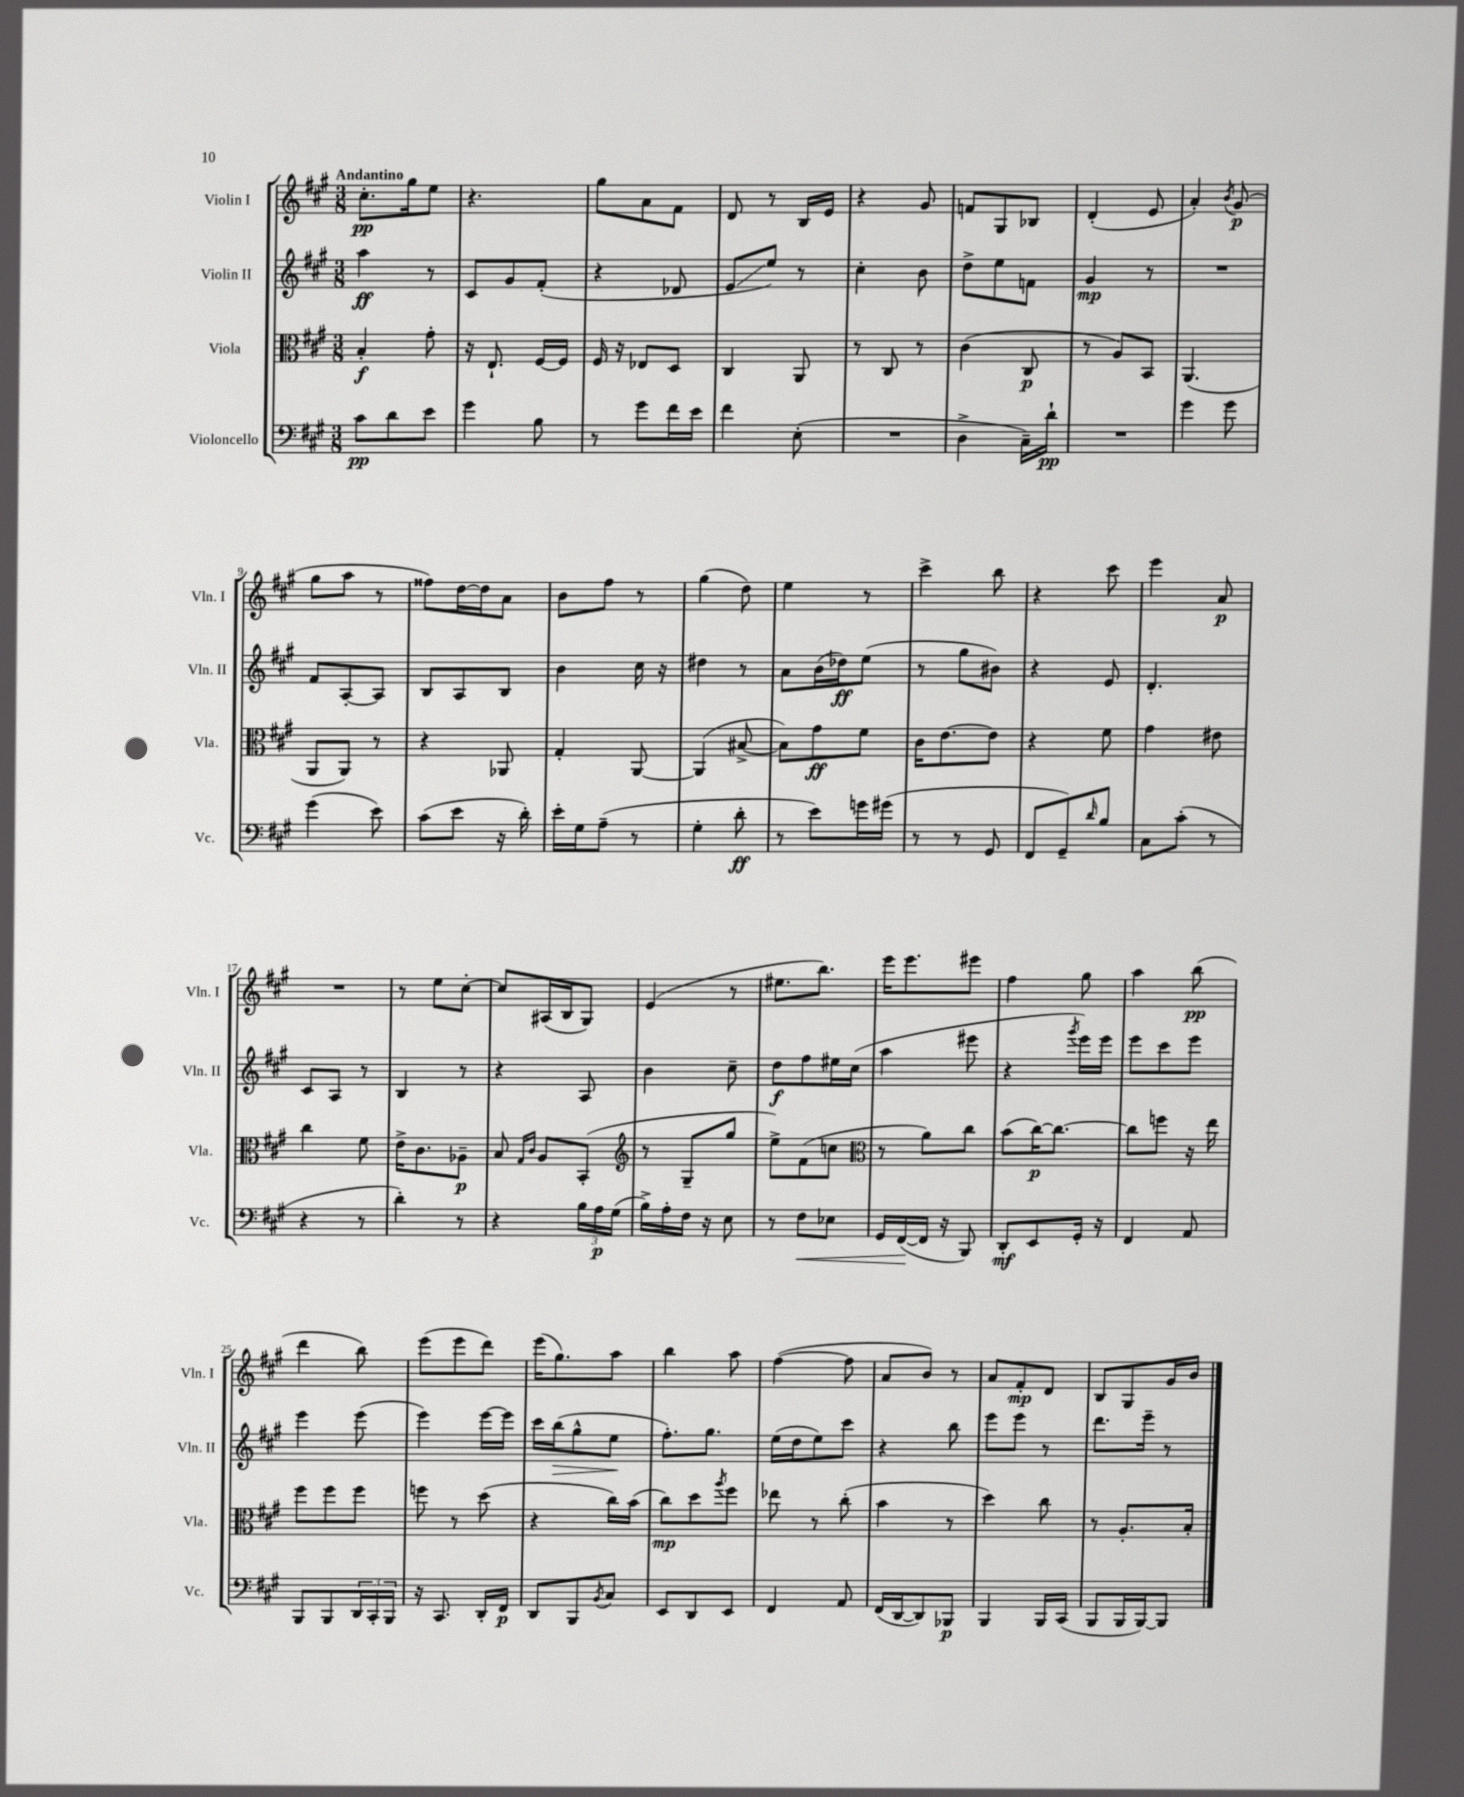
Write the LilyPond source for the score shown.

<<
\new StaffGroup <<
\new Staff = "s0" \with { instrumentName = "Violin I" shortInstrumentName = "Vln. I" } {
    \clef treble \key a \major \numericTimeSignature \time 3/8 \tempo "Andantino"
    cis''8.-.\pp gis''16 e''8 |
    r4. |
    gis''8 a'8 fis'8 |
    d'8 r8 b16 e'16 |
    r4 gis'8 |
    f'8 gis8 bes8 |
    d'4-.( e'8 |
    a'4-.) \acciaccatura { b'8 } gis'8\p( |
    gis''8 a''8 r8 |
    fisis''8) d''16~ d''16 a'8 |
    b'8 fis''8 r8 |
    gis''4( d''8) |
    e''4 r8 |
    cis'''4-> b''8 |
    r4 cis'''8 |
    e'''4 a'8\p |
    R4. |
    r8 e''8 cis''8~-. |
    cis''8 ais16( b16 gis8) |
    e'4( r8 |
    eis''8. b''8.) |
    e'''16 e'''8. eis'''8 |
    fis''4 gis''8 |
    a''4 b''8\pp( |
    d'''4 b''8) |
    e'''8( e'''8 d'''8) |
    e'''16( gis''8.) a''8 |
    b''4 a''8 |
    fis''4~( fis''8 |
    a'8 b'8) r8 |
    a'8 fis'8-.\mp d'8 |
    b8 gis8 gis'16 b'16 \bar "|." |
}
\new Staff = "s1" \with { instrumentName = "Violin II" shortInstrumentName = "Vln. II" } {
    \clef treble \key a \major \numericTimeSignature \time 3/8
    a''4\ff r8 |
    cis'8 gis'8 fis'8-.( |
    r4 des'8 |
    e'8\glissando e''8) r8 |
    cis''4-. b'8 |
    d''8-> e''8 f'8 |
    gis'4\mp r8 |
    R4. |
    fis'8 a8~-. a8 |
    b8 a8 b8 |
    b'4 cis''16 r16 |
    dis''4 r8 |
    a'8 b'16( des''16\ff) e''8( |
    r8 gis''8 bis'8) |
    r4 e'8 |
    d'4.-. |
    cis'8 a8 r8 |
    b4 r8 |
    r4 a8 |
    b'4 cis''8-- |
    d''8\f fis''8 eis''16 cis''16( |
    a''4 eis'''8 |
    r4 \acciaccatura { gis'''8 } e'''16) e'''16 |
    e'''8 cis'''8 e'''8 |
    e'''4 e'''8( |
    e'''4) e'''16~ e'''16 |
    cis'''16 b''16\>( gis''8-^ e''8\! |
    fis''8.-.) gis''8. |
    e''16( d''16 e''8) cis'''8 |
    r4 b''8 |
    e'''8 e'''8 r8 |
    d'''8. e'''16-- r8 \bar "|." |
}
\new Staff = "s2" \with { instrumentName = "Viola" shortInstrumentName = "Vla." } {
    \clef alto \key a \major \numericTimeSignature \time 3/8
    b4-.\f gis'8-. |
    r16 e8.-! fis16~ fis16 |
    fis16 r16 ees8 d8 |
    cis4 a,8 |
    r8 cis8 r8 |
    cis'4( cis8\p |
    r8 a8) b,8 |
    a,4.( |
    a,8 a,8) r8 |
    r4 aes,8 |
    gis4-. a,8~ |
    a,4( bis8~-> |
    bis8) gis'8\ff fis'8 |
    cis'16 e'8.~ e'8 |
    r4 fis'8 |
    gis'4 eis'8 |
    cis''4 fis'8 |
    e'16-> cis'8. aes8--\p |
    b8 \grace { gis16 cis'16 } a8 b,8-.( |
    \clef treble r8 gis8-- gis''8 |
    e''8->) fis'8( c''8 |
    \clef alto r8 a'8) cis''8 |
    b'8( cis''16~\p) cis''8.~ |
    cis''8 f''8 r16 e''16 |
    fis''8 fis''8 fis''8 |
    f''8 r8 d''8( |
    r4 cis''16) b'16( |
    cis''8\mp) d''8 \acciaccatura { a''8 } fis''8 |
    ees''8 r8 cis''8-.( |
    b'4 r8 |
    d''4) cis''8 |
    r8 a8.-. b16-. \bar "|." |
}
\new Staff = "s3" \with { instrumentName = "Violoncello" shortInstrumentName = "Vc." } {
    \clef bass \key a \major \numericTimeSignature \time 3/8
    cis'8\pp d'8 e'8 |
    gis'4 b8 |
    r8 gis'8 fis'16 e'16 |
    fis'4 e8-.( |
    R4. |
    d4-> cis16--) d'16-!\pp |
    R4. |
    gis'4 gis'8 |
    gis'4( e'8) |
    cis'8( e'8 r16 d'16-.) |
    e'16-. gis16 a8--( r8 |
    gis4-. d'8-.\ff |
    r8 e'8) g'16 gis'16( |
    r8 r8 gis,8 |
    fis,8 gis,8--) \grace { d'16 } b8 |
    cis8 cis'8-.( r8 |
    r4 r8 |
    d'4-.) r8 |
    r4 \tuplet 3/2 { b16 a16\p gis16( } |
    b16->) a16-. fis16 r16 e8 |
    r8 fis8\< ees8 |
    gis,16 fis,16~\!( fis,16 r16 b,,8) |
    d,8-.\mf e,8 gis,16-. r16 |
    fis,4 a,8 |
    b,,8 b,,8 \tuplet 3/2 { d,16 cis,16-. b,,16 } |
    r16 cis,8. d,16-. fis,16\p |
    d,8 b,,8 \acciaccatura { b,8 } cis8 |
    e,8 d,8 e,8 |
    fis,4 a,8 |
    fis,16( d,16~ d,8) bes,,8\p |
    b,,4 b,,16 cis,16( |
    b,,8 b,,16 b,,16~) b,,8 \bar "|." |
}
>>
>>
